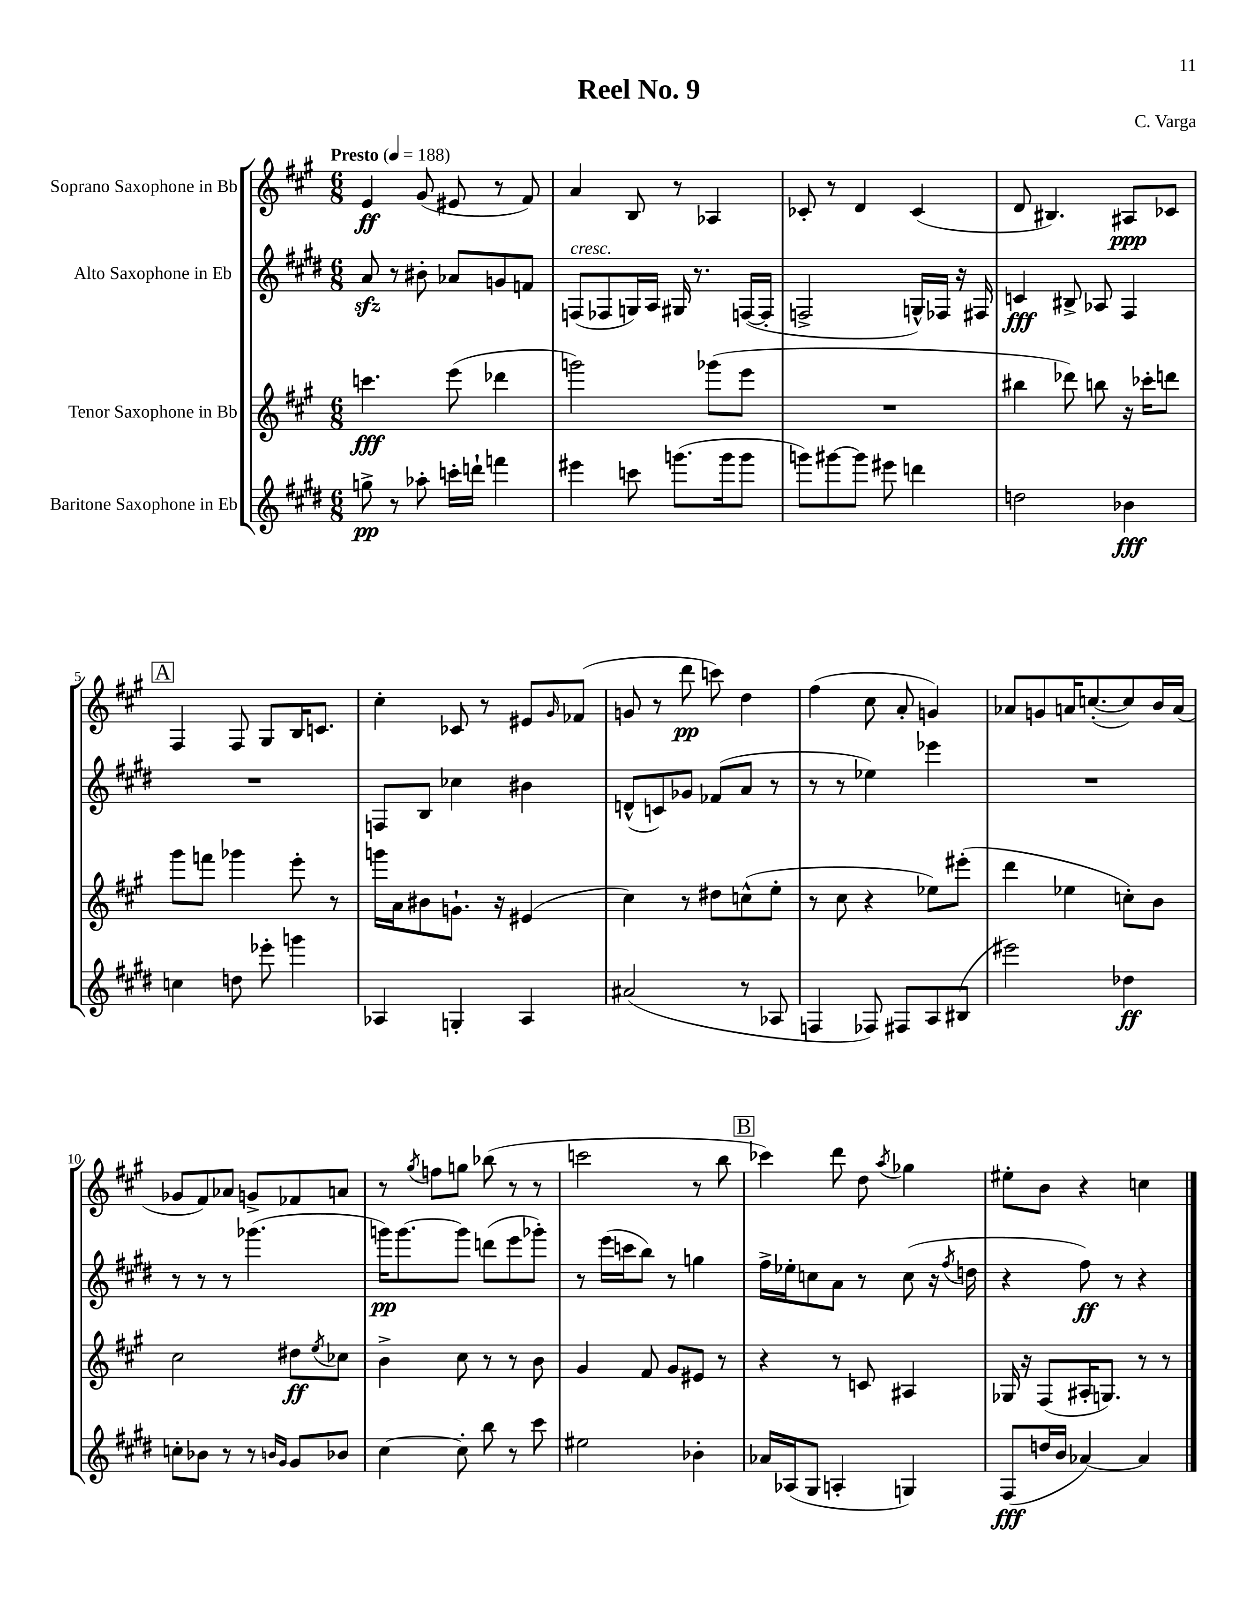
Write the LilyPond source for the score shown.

\header { title = "Reel No. 9" composer = "C. Varga" }
<<
\new StaffGroup <<
\new Staff = "s0" \with { instrumentName = "Soprano Saxophone in Bb" } {
    \clef treble \key a \major \numericTimeSignature \time 6/8 \tempo "Presto" 4 = 188
    e'4\ff gis'8( eis'8 r8 fis'8) |
    a'4 b8 r8 aes4 |
    ces'8-. r8 d'4 ces'4( |
    d'8 bis4.) ais8\ppp ces'8 |
    \mark \markup { \box "A" } fis4 fis8 gis8 b16 c'8. |
    cis''4-. ces'8 r8 eis'8 \grace { gis'16 } fes'8( |
    g'8 r8 d'''8\pp c'''8) d''4 |
    fis''4( cis''8 a'8-. g'4) |
    aes'8 g'8 a'16 c''8.~-.( c''8) b'16 a'16( |
    ges'8 fis'8) aes'8 g'8-> fes'8 a'8 |
    r8 \acciaccatura { gis''8 } f''8 g''8 bes''8( r8 r8 |
    c'''2 r8 b''8 |
    \mark \markup { \box "B" } ces'''4) d'''8 d''8 \acciaccatura { a''8 } ges''4 |
    eis''8-. b'8 r4 c''4 \bar "|." |
}
\new Staff = "s1" \with { instrumentName = "Alto Saxophone in Eb" } {
    \clef treble \key e \major \numericTimeSignature \time 6/8
    a'8\sfz r8 bis'8-. aes'8 g'8 f'8 |
    f8^\markup { \italic "cresc." }( fes8 g16) a16 gis16 r8. f16~( f16-. |
    f2-> g16-^) fes16 r16 fis16 |
    c'4\fff bis8-> aes8 fis4 |
    \mark \markup { \box "A" } R2. |
    f8 b8 ces''4 bis'4 |
    d'8-^( c'8) ges'8 fes'8( a'8 r8 |
    r8 r8 ees''4) ees'''4 |
    R2. |
    r8 r8 r8 ges'''4.( |
    g'''16\pp) g'''8.~ g'''8 d'''8( e'''8 ges'''8-.) |
    r8 e'''16( c'''16 b''8) r8 g''4 |
    \mark \markup { \box "B" } fis''16-> ees''16-. c''8 a'8 r8 c''8( r16 \acciaccatura { fis''8 } d''16 |
    r4 fis''8\ff) r8 r4 \bar "|." |
}
\new Staff = "s2" \with { instrumentName = "Tenor Saxophone in Bb" } {
    \clef treble \key a \major \numericTimeSignature \time 6/8
    c'''4.\fff e'''8( des'''4 |
    g'''2) ges'''8( e'''8 |
    R2. |
    bis''4 des'''8) b''8 r16 ces'''16-. d'''8 |
    \mark \markup { \box "A" } gis'''8 f'''8 ges'''4 e'''8-. r8 |
    g'''16 a'16 bis'8 g'8.-! r16 eis'4( |
    cis''4) r8 dis''8 c''8-^( e''8-. |
    r8 cis''8 r4 ees''8) eis'''8-.( |
    d'''4 ees''4 c''8-.) b'8 |
    cis''2 dis''8\ff \acciaccatura { e''8 } ces''8 |
    b'4-> cis''8 r8 r8 b'8 |
    gis'4 fis'8 gis'8 eis'8 r8 |
    \mark \markup { \box "B" } r4 r8 c'8 ais4 |
    ges16 r16 fis8( ais16-. g8.) r8 r8 \bar "|." |
}
\new Staff = "s3" \with { instrumentName = "Baritone Saxophone in Eb" } {
    \clef treble \key e \major \numericTimeSignature \time 6/8
    g''8->\pp r8 aes''8-. c'''16-. d'''16-! f'''4 |
    eis'''4 c'''8 g'''8.( g'''16 g'''8 |
    g'''8) gis'''8~ gis'''8 eis'''8 d'''4 |
    d''2 bes'4\fff |
    \mark \markup { \box "A" } c''4 d''8 ees'''8-. g'''4 |
    aes4 g4-. aes4 |
    ais'2( r8 aes8 |
    f4 fes8) fis8 a8 bis8( |
    eis'''2) des''4\ff |
    c''8-. bes'8 r8 r8 \grace { b'16 gis'16 } gis'8 bes'8 |
    cis''4~ cis''8-. b''8 r8 cis'''8 |
    eis''2 bes'4-. |
    \mark \markup { \box "B" } aes'16 aes16( gis8 a4-. g4) |
    fis8\fff( d''16 b'16 aes'4~) aes'4 \bar "|." |
}
>>
>>
